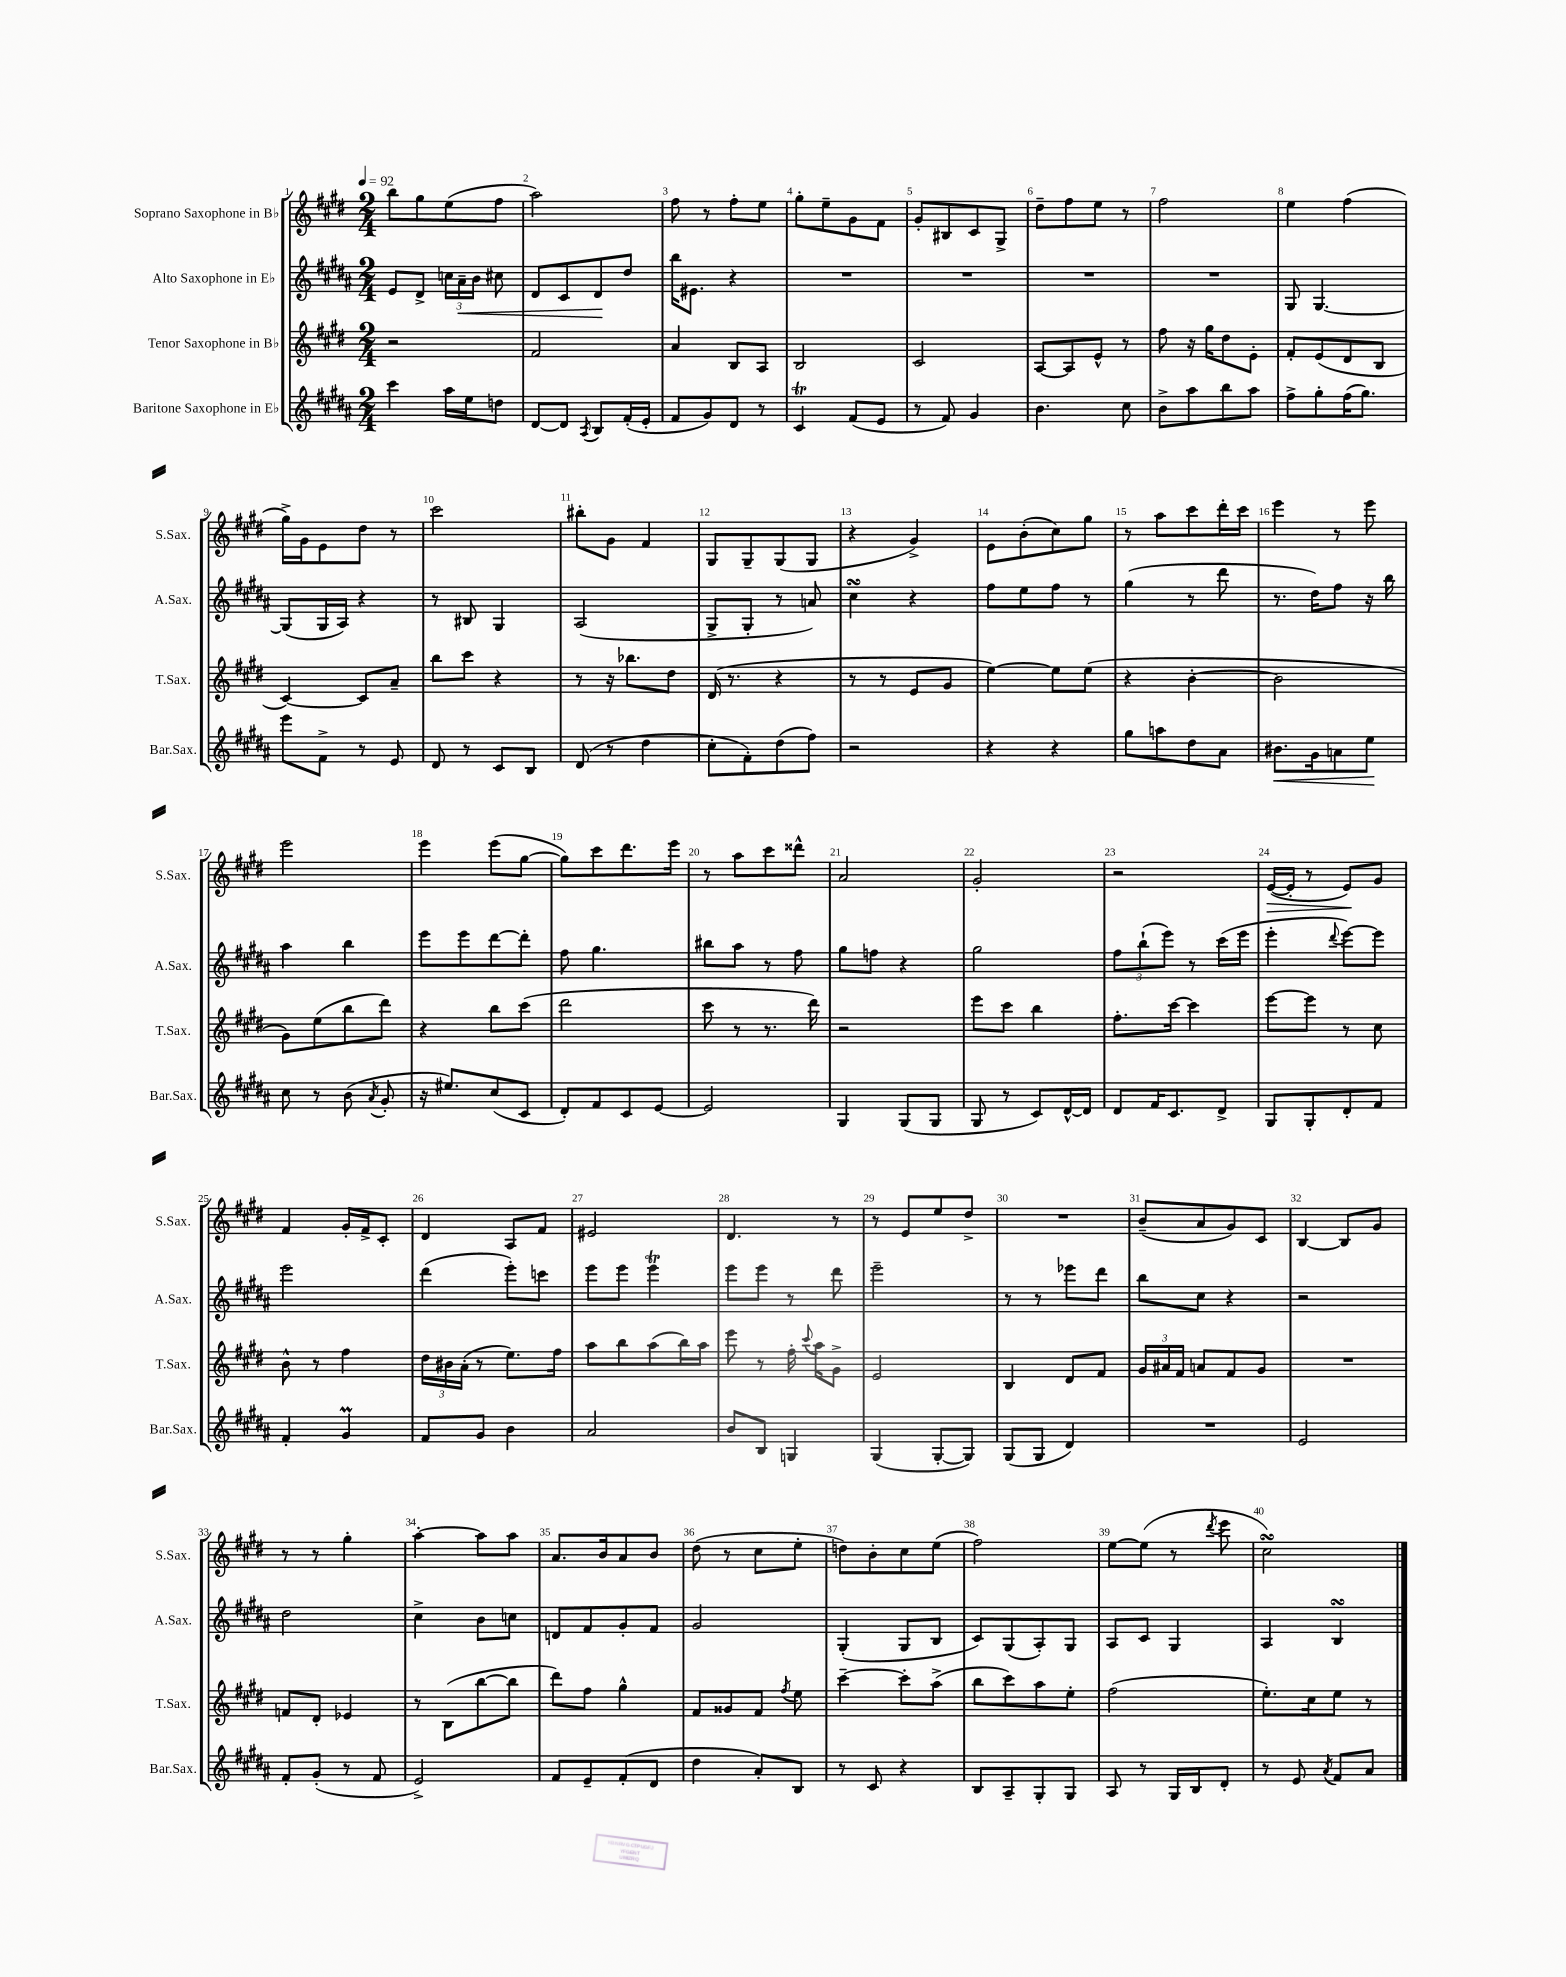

**kern	**dynam	**kern	**kern	**dynam	**kern	**dynam
*part4	*part4	*part3	*part2	*part2	*part1	*part1
*staff4	*staff4	*staff3	*staff2	*staff2	*staff1	*staff1
*I"Baritone Saxophone in E♭	*	*I"Tenor Saxophone in B♭	*I"Alto Saxophone in E♭	*	*I"Soprano Saxophone in B♭	*
*I'Bar.Sax.	*	*I'T.Sax.	*I'A.Sax.	*	*I'S.Sax.	*
*clefG2	*	*clefG2	*clefG2	*	*clefG2	*
*k[f#c#g#d#a#]	*	*k[f#c#g#d#]	*k[f#c#g#d#a#]	*	*k[f#c#g#d#]	*
*M2/4	*	*M2/4	*M2/4	*	*M2/4	*
*MM92	*	*MM92	*MM92	*	*MM92	*
=1	=1	=1	=1	=1	=1	=1
4ccc#\	.	2r	8e/L	.	8bb\L	.
.	.	.	8d#^/J	.	8gg#\	.
16aa#\LL	.	.	24ccn\LL	.	(8ee\	.
!	!	!	!	!LO:HP:b	!	!
.	.	.	24a#~\	<	.	.
16ee\J	.	.	.	.	.	.
.	.	.	24b\JJ	.	.	.
8ddn\J	.	.	8cc#X\	.	8ff#\J	.
=2	=2	=2	=2	=2	=2	=2
[8d#/L	.	2f#/	8d#/L	.	2aa\)	.
8d#/J]	.	.	8c#/	.	.	.
8qA#/	.	.	.	.	.	.
8B/L	.	.	8d#/	.	.	.
(16f#'/L	.	.	8dd#/J	[	.	.
16e'/JJ	.	.	.	.	.	.
=3	=3	=3	=3	=3	=3	=3
8f#/L	.	4a/	16bb\KL	.	8ff#\	.
.	.	.	8.e#X\J	.	.	.
8g#/)	.	.	.	.	8r	.
8d#/J	.	8B/L	4r	.	8ff#'\L	.
8r	.	8A/J	.	.	8ee\J	.
=4	=4	=4	=4	=4	=4	=4
4c#T/	.	2B/	2r	.	8gg#'\L	.
.	.	.	.	.	8ee~\	.
(8f#/L	.	.	.	.	8g#\	.
8e/J	.	.	.	.	8f#\J	.
=5	=5	=5	=5	=5	=5	=5
8r	.	2c#/	2r	.	8g#'/L	.
8f#/)	.	.	.	.	8B#X/	.
4g#/	.	.	.	.	8c#/	.
.	.	.	.	.	8G#^/J	.
=6	=6	=6	=6	=6	=6	=6
4.b\	.	[8A/L	2r	.	8dd#~\L	.
.	.	8A/]	.	.	8ff#\	.
.	.	8e^^/J	.	.	8ee\J	.
8cc#\	.	8r	.	.	8r	.
=7	=7	=7	=7	=7	=7	=7
8b^\L	.	8ff#\	2r	.	2ff#\	.
8aa#\	.	16r	.	.	.	.
.	.	16gg#\KL	.	.	.	.
8bb\	.	8dd#\	.	.	.	.
8aa#\J	.	8e'\J	.	.	.	.
=8	=8	=8	=8	=8	=8	=8
8ff#^\L	.	8f#'/L	8G#/	.	4ee\	.
8gg#'\	.	(8e/	[4.G#/	.	.	.
(16ff#\K	.	8d#/	.	.	(4ff#\	.
8.gg#\J)	.	.	.	.	.	.
.	.	8B/J	.	.	.	.
!!LO:LB:g=z
=9	=9	=9	=9	=9	=9	=9
8eee\L	.	[4c#/)	(8G#/L]	.	16gg#^\LL)	.
.	.	.	.	.	16g#\J	.
8f#^\J	.	.	16G#/L	.	8e\	.
.	.	.	16A#/JJ)	.	.	.
8r	.	8c#/L]	4r	.	8dd#\J	.
8e/	.	8a~/J	.	.	8r	.
=10	=10	=10	=10	=10	=10	=10
8d#/	.	8bb\L	8r	.	2ccc#\	.
8r	.	8ccc#\J	8B#X/	.	.	.
8c#/L	.	4r	4G#/	.	.	.
8B/J	.	.	.	.	.	.
=11	=11	=11	=11	=11	=11	=11
(8d#/	.	8r	(2A#/	.	8bb#X'\L	.
8r	.	16r	.	.	8g#\J	.
.	.	8.bb-X\L	.	.	.	.
4dd#\	.	.	.	.	4f#/	.
.	.	8dd#\J	.	.	.	.
=12	=12	=12	=12	=12	=12	=12
8cc#'\L	.	(16d#/	8G#^/L	.	8G#/L	.
.	.	8.r	.	.	.	.
8f#'\)	.	.	8G#'/J	.	8G#~/	.
(8dd#\	.	4r	8r	.	(8G#/	.
8ff#\J)	.	.	8an/)	.	8G#/J	.
=13	=13	=13	=13	=13	=13	=13
2r	.	8r	4cc#sSSS\	.	4r	.
.	.	8r	.	.	.	.
.	.	8e/L	4r	.	4g#^/)	.
.	.	8g#/J	.	.	.	.
=14	=14	=14	=14	=14	=14	=14
4r	.	[4ee\)	8ff#\L	.	8e\L	.
.	.	.	8ee\	.	(8b'\	.
4r	.	8ee\L]	8ff#\J	.	8cc#\)	.
.	.	(8ee\J	8r	.	8gg#\J	.
=15	=15	=15	=15	=15	=15	=15
8gg#\L	.	4r	(4gg#\	.	8r	.
8aan\	.	.	.	.	8aa\L	.
8dd#\	.	[4b'\	8r	.	8ccc#\	.
8a#\J	.	.	8ddd#\	.	16ddd#'\L	.
.	.	.	.	.	16ccc#\JJ	.
=16	=16	=16	=16	=16	=16	=16
!	!LO:HP:b	!	!	!	!	!
8.b#X\L	<	2b\]	8.r	.	4eee\	.
16g#\k	.	.	16dd#\KL)	.	.	.
8an\	.	.	8ff#\J	.	8r	.
8ee\J	.	.	16r	.	8eee\	.
.	.	.	16bb\	.	.	.
.	[	.	.	.	.	.
!!LO:LB:g=z
=17	=17	=17	=17	=17	=17	=17
8cc#\	.	8g#\L)	4aa#\	.	2eee\	.
8r	.	(8ee\	.	.	.	.
(8b\	.	8bb\	4bb\	.	.	.
8qa#/	.	.	.	.	.	.
8g#'/	.	8ddd#\J)	.	.	.	.
=18	=18	=18	=18	=18	=18	=18
16r	.	4r	8eee\L	.	4eee\	.
8.ee#X/L)	.	.	.	.	.	.
.	.	.	8eee\	.	.	.
(8cc#/	.	8bb\L	[8ddd#\	.	(8eee\L	.
8c#/J	.	(8ccc#\J	8ddd#'\J]	.	[8gg#\J	.
=19	=19	=19	=19	=19	=19	=19
8d#'/L)	.	2ddd#\	8ff#\	.	8gg#\L])	.
8f#/	.	.	4.gg#\	.	8ccc#\	.
8c#/	.	.	.	.	8.ddd#\	.
[8e/J	.	.	.	.	.	.
.	.	.	.	.	16eee\Jk	.
=20	=20	=20	=20	=20	=20	=20
2e/]	.	8ccc#\	8bb#X\L	.	8r	.
.	.	8r	8aa#\J	.	8aa\L	.
.	.	8.r	8r	.	8ccc#\	.
.	.	.	8ff#\	.	8ddd##X^^\J	.
.	.	16ddd#\)	.	.	.	.
=21	=21	=21	=21	=21	=21	=21
4G#/	.	2r	8gg#\L	.	2a/	.
.	.	.	8ffn\J	.	.	.
(8G#/L	.	.	4r	.	.	.
8G#/J	.	.	.	.	.	.
=22	=22	=22	=22	=22	=22	=22
8G#/	.	8eee\L	2gg#\	.	2g#'/	.
8r	.	8ccc#\J	.	.	.	.
8c#/L)	.	4bb\	.	.	.	.
[16d#^^/L	.	.	.	.	.	.
16d#/JJ]	.	.	.	.	.	.
=23	=23	=23	=23	=23	=23	=23
8d#/L	.	8.ff#'\L	12ff#\L	.	2r	.
.	.	.	(12bb`\	.	.	.
16f#/K	.	.	.	.	.	.
.	.	.	12eee\J)	.	.	.
8.c#/	.	[16ccc#\Jk	.	.	.	.
.	.	4ccc#\]	8r	.	.	.
8d#^/J	.	.	(16ccc#\LL	.	.	.
.	.	.	16eee\JJ	.	.	.
=24	=24	=24	=24	=24	=24	=24
!	!	!	!	!	!	!LO:HP:b
8G#/L	.	[8eee\L	4eee'\	.	([16e/LL	>
.	.	.	.	.	16e'/JJ]	.
8G#'/	.	8eee\J]	.	.	8r	.
.	.	.	8qqddd#/	.	.	.
8d#'/	.	8r	[8eee\L)	.	8e/L)	.
8f#/J	.	8cc#\	8eee\J]	.	8g#/J	]
!!LO:LB:g=z
=25	=25	=25	=25	=25	=25	=25
4f#'/	.	8b^^\	2eee\	.	4f#/	.
.	.	8r	.	.	.	.
4g#M/	.	4ff#\	.	.	16g#'/LL	.
.	.	.	.	.	16f#^/J	.
.	.	.	.	.	8c#'/J	.
=26	=26	=26	=26	=26	=26	=26
8f#/L	.	24dd#\LL	(4ddd#\	.	4d#/	.
.	.	24b#X\	.	.	.	.
.	.	(24a'\JJ	.	.	.	.
8g#/J	.	8r	.	.	.	.
4b\	.	8.ee\L)	8eee'\L)	.	8A/L	.
.	.	.	8cccn\J	.	8f#/J	.
.	.	16ff#\Jk	.	.	.	.
=27	=27	=27	=27	=27	=27	=27
2a#/	.	8aa\L	8eee\L	.	2e#X/	.
.	.	8bb\	8eee\J	.	.	.
.	.	(8aa\	4eeeT\	.	.	.
.	.	16bb\L)	.	.	.	.
.	.	16aa\JJ	.	.	.	.
=28	=28	=28	=28	=28	=28	=28
8b/L	.	8eee\	8eee\L	.	4.d#/	.
8B/J	.	8r	8eee\J	.	.	.
4Gn/	.	16ff#'\	8r	.	.	.
.	.	8qqccc#/	.	.	.	.
.	.	16aa\KL	.	.	.	.
.	.	8g#^\J	8ddd#\	.	8r	.
=29	=29	=29	=29	=29	=29	=29
(4G#/	.	2e/	2eee~\	.	8r	.
.	.	.	.	.	8e/L	.
[8G#'/L	.	.	.	.	8ee/	.
8G#/J])	.	.	.	.	8dd#^/J	.
=30	=30	=30	=30	=30	=30	=30
(8G#/L	.	4B/	8r	.	2r	.
8G#/J	.	.	8r	.	.	.
4d#/)	.	8d#/L	8eee-X\L	.	.	.
.	.	8f#/J	8ddd#\J	.	.	.
=31	=31	=31	=31	=31	=31	=31
2r	.	24g#/LL	8bb\L	.	(8b~/L	.
.	.	24a#X/	.	.	.	.
.	.	24f#/JJ	.	.	.	.
.	.	8an/L	8cc#\J	.	8a/	.
.	.	8f#/	4r	.	8g#/)	.
.	.	8g#/J	.	.	8c#/J	.
=32	=32	=32	=32	=32	=32	=32
2e/	.	2r	2r	.	[4B/	.
.	.	.	.	.	8B/L]	.
.	.	.	.	.	8g#/J	.
!!LO:LB:g=z
=33	=33	=33	=33	=33	=33	=33
8f#'/L	.	8fn/L	2dd#\	.	8r	.
(8g#'/J	.	8d#'/J	.	.	8r	.
8r	.	4e-X/	.	.	4gg#'\	.
8f#/	.	.	.	.	.	.
=34	=34	=34	=34	=34	=34	=34
2e^/)	.	8r	4cc#^\	.	[4aa'\	.
.	.	(8B\L	.	.	.	.
.	.	[8bb\	8b\L	.	8aa\L]	.
.	.	8bb\J]	8ccn\J	.	8aa\J	.
=35	=35	=35	=35	=35	=35	=35
8f#/L	.	8ddd#\L)	8dn/L	.	8.a/L	.
8e~/	.	8ff#\J	8f#/	.	.	.
.	.	.	.	.	16b/k	.
(8f#'/	.	4gg#^^\	8g#'/	.	8a/	.
8d#/J	.	.	8f#/J	.	8b/J	.
=36	=36	=36	=36	=36	=36	=36
4dd#\	.	8f#/L	2g#/	.	(8dd#\	.
.	.	8g##X/	.	.	8r	.
8a#'/L)	.	8f#/J	.	.	8cc#\L	.
.	.	8qff#/	.	.	.	.
8B/J	.	8ee\	.	.	8ee'\J	.
=37	=37	=37	=37	=37	=37	=37
8r	.	[4ccc#~\	(4G#'/	.	8ddn\L)	.
8c#/	.	.	.	.	8b'\	.
4r	.	8ccc#'\L]	8G#/L	.	8cc#\	.
.	.	(8aa^\J	8B/J	.	(8ee\J	.
=38	=38	=38	=38	=38	=38	=38
8B/L	.	8bb\L	8c#/L)	.	2ff#\)	.
8A#~/	.	8ccc#\)	(8G#/	.	.	.
8G#'/	.	8aa\	8A#'/)	.	.	.
8G#/J	.	8ee'\J	8G#/J	.	.	.
=39	=39	=39	=39	=39	=39	=39
8A#/	.	(2ff#\	8A#/L	.	[8ee\L	.
8r	.	.	8c#/J	.	(8ee\J]	.
16G#/LL	.	.	4G#/	.	8r	.
16B/J	.	.	.	.	.	.
.	.	.	.	.	8qddd#/	.
8d#'/J	.	.	.	.	8eee\	.
=40	=40	=40	=40	=40	=40	=40
8r	.	8.ee'\L)	4A#/	.	2cc#sSSS\)	.
8e/	.	.	.	.	.	.
.	.	16cc#\k	.	.	.	.
8qa#/	.	.	.	.	.	.
8f#/L	.	8ee\J	4BsSSs/	.	.	.
8a#/J	.	8r	.	.	.	.
==	==	==	==	==	==	==
*-	*-	*-	*-	*-	*-	*-
